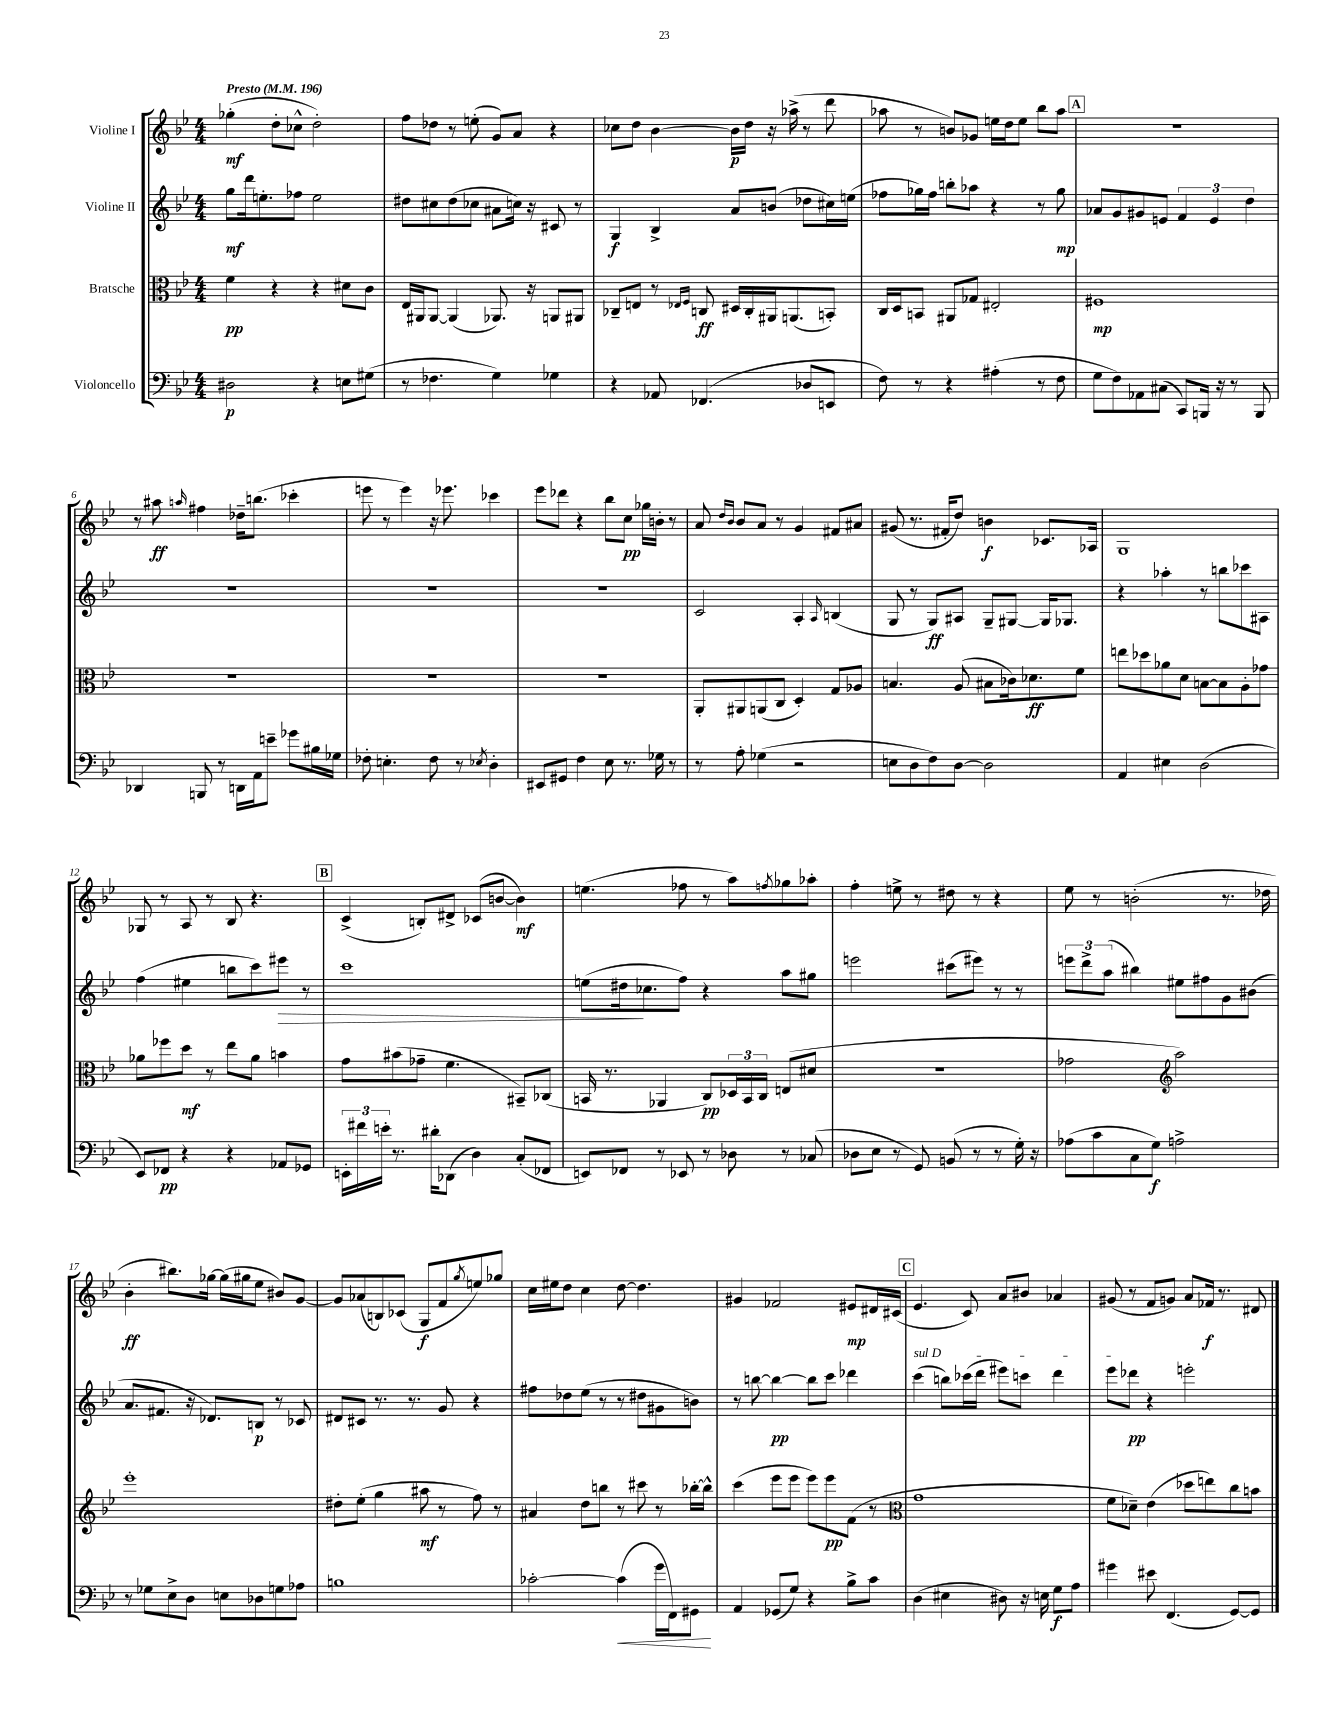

**kern	**dynam	**kern	**dynam	**kern	**dynam	**kern	**dynam
*part4	*part4	*part3	*part3	*part2	*part2	*part1	*part1
*staff4	*staff4	*staff3	*staff3	*staff2	*staff2	*staff1	*staff1
*I"Violoncello	*	*I"Bratsche	*	*I"Violine II	*	*I"Violine I	*
*clefF4	*	*clefC3	*	*clefG2	*	*clefG2	*
*k[b-e-]	*	*k[b-e-]	*	*k[b-e-]	*	*k[b-e-]	*
*M4/4	*	*M4/4	*	*M4/4	*	*M4/4	*
*MM196	*	*MM196	*	*MM196	*	*MM196	*
=1	=1	=1	=1	=1	=1	=1	=1
!	!	!	!	!	!	!LO:TX:a:B:t=Presto	!
2D#X\	p	4f\	pp	8gg\L	mf	(4gg-X'\	mf
.	.	.	.	16ddd\k	.	.	.
.	.	.	.	8.een'\	.	.	.
.	.	4r	.	.	.	8dd'\L	.
.	.	.	.	8ff-X\J	.	8cc-X^^\J	.
4r	.	4r	.	2ee\	.	2dd'\)	.
8En\L	.	8d#X\L	.	.	.	.	.
(8G#X\J	.	8c\J	.	.	.	.	.
=2	=2	=2	=2	=2	=2	=2	=2
8r	.	16E-/LL	.	8dd#X\L	.	8ff\L	.
.	.	16AA#X/J	.	.	.	.	.
4.F-X\	.	[8AA#/J	.	8cc#X\	.	8dd-X\J	.
.	.	(4AA#/]	.	(8dd#\	.	8r	.
.	.	.	.	8cc-X\J	.	(8een'\	.
4G\)	.	8.AA-X/)	.	8a#X\L	.	8g/L)	.
.	.	.	.	16ccn\Jk)	.	8a/J	.
.	.	16r	.	16r	.	.	.
4G-X\	.	8AAn/L	.	8c#X/	.	4r	.
.	.	8AA#X/J	.	8r	.	.	.
=3	=3	=3	=3	=3	=3	=3	=3
4r	.	8C-X~/L	.	4G/	f	8cc-X\L	.
.	.	8En/J	.	.	.	8dd\J	.
8AA-X/	.	8r	.	4B-^/	.	[4b-\	.
.	.	16qqE-X/LL	.	.	.	.	.
.	.	16qqF/JJ	.	.	.	.	.
(4.FF-X/	.	8Cn/	ff	.	.	.	.
.	.	16D#X/LL	.	8a/L	.	16b-\LL]	p
.	.	16C'/	.	.	.	16dd\JJ	.
.	.	16AA#X/J	.	(8bn/J	.	16r	.
.	.	(8.AAn/	.	.	.	(16aa-X^\	.
8D-X/L	.	.	.	8dd-X\L	.	8r	.
8EEn/J	.	8BBn'/J)	.	16cc#X\L)	.	8ddd\	.
.	.	.	.	(16een\JJ	.	.	.
=4	=4	=4	=4	=4	=4	=4	=4
8F\)	.	16C/LL	.	8ff-X\L	.	8aa-X\	.
.	.	16D/J	.	.	.	.	.
8r	.	8BBn/J	.	16gg-X\L)	.	8r	.
.	.	.	.	16ff-\JJ	.	.	.
4r	.	8AA#X/L	.	8bbn'\L	.	8bn/L)	.
.	.	8G-X/J	.	8aa-X\J	.	8g-X/J	.
(4A#X'\	.	2E#X'/	.	4r	.	16een\LL	.
.	.	.	.	.	.	16dd\J	.
.	.	.	.	.	.	8ee\J	.
8r	.	.	.	8r	.	8bb-\L	.
8F\	.	.	.	8gg-\	mp	8aa-\J	.
!!LO:REH:place=s1:t=A
=5	=5	=5	=5	=5	=5	=5	=5
8G\L	.	1F#X	mp	8a-X/L	.	1r	.
8F\)	.	.	.	8g/	.	.	.
8AA-X\	.	.	.	8g#X/	.	.	.
(8C#X\J	.	.	.	8en/J	.	.	.
8CC/L)	.	.	.	6f/	.	.	.
16BBBn/Jk	.	.	.	.	.	.	.
.	.	.	.	6e/	.	.	.
16r	.	.	.	.	.	.	.
8r	.	.	.	.	.	.	.
.	.	.	.	6dd\	.	.	.
8BBB/	.	.	.	.	.	.	.
!!LO:LB:g=z
=6	=6	=6	=6	=6	=6	=6	=6
4DD-X/	.	1r	.	1r	.	8r	.
.	.	.	.	.	.	8aa#X\	ff
.	.	.	.	.	.	16qqaan/	.
8BBBn/	.	.	.	.	.	4ff#X\	.
8r	.	.	.	.	.	.	.
16DDn\LL	.	.	.	.	.	16dd-X~\KL	.
16AA\J	.	.	.	.	.	(8.bbn\J	.
8en~\J	.	.	.	.	.	.	.
8g-X\L	.	.	.	.	.	4ccc-X'\	.
16B#X\L	.	.	.	.	.	.	.
16G-X\JJ	.	.	.	.	.	.	.
=7	=7	=7	=7	=7	=7	=7	=7
8F-X'\	.	1r	.	1r	.	8eeen\	.
4.En'\	.	.	.	.	.	8r	.
.	.	.	.	.	.	4eee\)	.
8F-\	.	.	.	.	.	16r	.
.	.	.	.	.	.	8.eee-X\	.
8r	.	.	.	.	.	.	.
8qE-X/	.	.	.	.	.	.	.
4D'\	.	.	.	.	.	4ccc-X\	.
=8	=8	=8	=8	=8	=8	=8	=8
8EE#X/L	.	1r	.	1r	.	8eee-\L	.
8GG#X/J	.	.	.	.	.	8ddd-X\J	.
4F\	.	.	.	.	.	4r	.
8E-\	.	.	.	.	.	8bb-\L	.
8.r	.	.	.	.	.	8cc\J	pp
.	.	.	.	.	.	16gg-X\LL	.
16G-X\	.	.	.	.	.	16bn'\JJ	.
8r	.	.	.	.	.	8r	.
=9	=9	=9	=9	=9	=9	=9	=9
8r	.	8AA'/L	.	2c/	.	8a/	.
.	.	.	.	.	.	16qqdd/LL	.
.	.	.	.	.	.	16qqb-/JJ	.
8A'\	.	8AA#X/	.	.	.	8b-/L	.
(4G-X\	.	(8AAn/	.	.	.	8a/J	.
.	.	8C/J	.	.	.	8r	.
2r	.	4D'/)	.	4A'/	.	4g/	.
.	.	.	.	16qqA/	.	.	.
.	.	8G/L	.	(4Bn/	.	8f#X/L	.
.	.	8A-X/J	.	.	.	8a#X/J	.
=10	=10	=10	=10	=10	=10	=10	=10
8En\L	.	4.Bn/	.	8G/	.	(8g#X/	.
8D\	.	.	.	8r	.	8.r	.
8F\)	.	.	.	8G/L)	ff	.	.
.	.	.	.	.	.	16f#X'/KL	.
[8D\J	.	(8A/	.	8A#X/J	.	8dd/J)	.
2D\]	.	8B#X\L	.	8G~/L	.	4bn\	f
.	.	16c-X\k)	.	[8G#X/J	.	.	.
.	.	8.d-X\	ff	.	.	.	.
.	.	.	.	16G#/KL]	.	8.c-X/L	.
.	.	.	.	8.G-X/J	.	.	.
.	.	8f\J	.	.	.	.	.
.	.	.	.	.	.	16A-X/Jk	.
=11	=11	=11	=11	=11	=11	=11	=11
4AA/	.	8een\L	.	4r	.	1G	.
.	.	8dd-X\	.	.	.	.	.
4E#X\	.	8a-X\	.	4aa-X'\	.	.	.
.	.	8d\J	.	.	.	.	.
(2D\	.	[8Bn\L	.	8r	.	.	.
.	.	8B\]	.	8bbn\L	.	.	.
.	.	8A'\	.	8ccc-X\	.	.	.
.	.	8g-X\J	.	8A#X\J	.	.	.
!!LO:LB:g=z
=12	=12	=12	=12	=12	=12	=12	=12
8EE-/L)	.	8a-X\L	.	(4ff\	.	8G-X/	.
8FF-X/J	pp	8ff-X\	.	.	.	8r	.
4r	.	8dd\J	mf	4ee#X\	.	8A/	.
.	.	8r	.	.	.	8r	.
4r	.	8ee-\L	.	8bbn\L	.	8B-/	.
.	.	8a-\J	.	8ccc\)	.	4.r	.
!	!	!	!	!	!LO:HP:b	!	!
8AA-X/L	.	4bn\	.	8eee#X\J	>	.	.
8GG-X/J	.	.	.	8r	.	.	.
!!LO:REH:place=s1:t=B
=13	=13	=13	=13	=13	=13	=13	=13
24EEn'\LL	.	8g\L	.	1ccc	.	(4c^/	.
24f#X\	.	.	.	.	.	.	.
24en'\JJ	.	.	.	.	.	.	.
8.r	.	(8b#X\	.	.	.	.	.
.	.	8g-X~\J	.	.	.	8Bn'/L)	.
16d#X'\KL	.	.	.	.	.	.	.
(8DD-X\J	.	4.f\	.	.	.	8d#X^/J	.
4D\)	.	.	.	.	.	(8c-X/L	.
.	.	.	.	.	.	[8bn/J	.
(8C'/L	.	8BB#X~/L)	.	.	.	4b\])	mf
8FF-X/J	.	(8C-X/J	.	.	.	.	.
=14	=14	=14	=14	=14	=14	=14	=14
8EEn/L)	.	16BBn/	.	(8een\L	.	(4.een\	.
.	.	8.r	.	.	.	.	.
8FF-X/J	.	.	.	16dd#X\k	.	.	.
.	.	.	.	8.cc-X\	]	.	.
8r	.	4AA-X/	.	.	.	.	.
8EE-X/	.	.	.	8ff\J)	.	8ff-X\	.
8r	.	8C/L)	pp	4r	.	8r	.
8D-X\	.	24D-X/L	.	.	.	8aa\L)	.
.	.	24BB/	.	.	.	.	.
.	.	24C/JJ	.	.	.	.	.
.	.	.	.	.	.	8qffn/	.
8r	.	(8En/L	.	8aa\L	.	8gg-X\	.
(8C-X/	.	8d#X/J	.	8gg#X\J	.	8aa-X'\J	.
=15	=15	=15	=15	=15	=15	=15	=15
8D-X\L	.	1r	.	2eeen\	.	4ff'\	.
8E-\J	.	.	.	.	.	.	.
8r	.	.	.	.	.	8een^\	.
8GG/)	.	.	.	.	.	8r	.
(8BBn/	.	.	.	(8ccc#X\L	.	8dd#X\	.
8r	.	.	.	8eee#X\J)	.	8r	.
8r	.	.	.	8r	.	4r	.
16G'\)	.	.	.	8r	.	.	.
16r	.	.	.	.	.	.	.
=16	=16	=16	=16	=16	=16	=16	=16
(8A-X\L	.	2g-X\	.	12eeen\L	.	8ee-\	.
.	.	.	.	12ddd^\	.	.	.
8c\	.	.	.	.	.	8r	.
.	.	.	.	(12aa\J	.	.	.
8C\	.	.	.	4bb#X\)	.	(2bn'\	.
8G\J)	f	.	.	.	.	.	.
*	*	*clefG2	*	*	*	*	*
2An^\	.	2aa\)	.	8ee#X\L	.	.	.
.	.	.	.	8ff#X\	.	.	.
.	.	.	.	8g\	.	8.r	.
.	.	.	.	(8b#X\J	.	.	.
.	.	.	.	.	.	16dd-X\	.
!!LO:LB:g=z
=17	=17	=17	=17	=17	=17	=17	=17
8r	.	1eee-'	.	8.a/L	.	4b-'\	ff
8G-X\L	.	.	.	.	.	.	.
.	.	.	.	8.f#X/J	.	.	.
8E-^\	.	.	.	.	.	8.bb#X\L)	.
8D\J	.	.	.	16r	.	.	.
.	.	.	.	8.d-X/L)	.	[16gg-X\Jk	.
8En\L	.	.	.	.	.	(16gg-\LL]	.
.	.	.	.	.	.	16gg#X\J	.
8D-X\	.	.	.	8Bn/J	p	8ee-\J	.
8Gn\	.	.	.	8r	.	8b#X/L)	.
8A-X\J	.	.	.	8c-X/	.	[8g/J	.
=18	=18	=18	=18	=18	=18	=18	=18
1Bn	.	8dd#X'\L	.	8d#X/L	.	8g/L]	.
.	.	(8ee-'\J	.	8c#X/J	.	(8a-X/	.
.	.	4gg\	.	8.r	.	8Bn/)	.
.	.	.	.	.	.	(8c-X/J	.
.	.	.	.	8.r	.	.	.
.	.	8aa#X\	mf	.	.	8G/L	f
.	.	8r	.	8g/	.	8f/	.
.	.	.	.	.	.	8qgg/	.
.	.	8ff\)	.	4r	.	8een/)	.
.	.	8r	.	.	.	8gg-X/J	.
=19	=19	=19	=19	=19	=19	=19	=19
[2c-X'\	.	4a#X/	.	8ff#X\L	.	16cc\LL	.
.	.	.	.	.	.	16ee#X\J	.
.	.	.	.	8dd-X\	.	8dd\J	.
.	.	8dd\L	.	(8ee-\J	.	4cc\	.
.	.	8bbn\J	.	8r	.	.	.
!	!LO:HP:b	!	!	!	!	!	!
(4c-\]	<	8r	.	8r	.	[8dd\	.
.	.	8ccc#X\	.	8dd#X\L	.	4.dd\]	.
16g\LL	.	8r	.	8g#X\	.	.	.
16FF\J)	.	.	.	.	.	.	.
8GG#X\J	.	[16bb-X'\LL	.	8bn\J)	.	.	.
.	.	16bb-^^\JJ]	.	.	.	.	.
.	[	.	.	.	.	.	.
=20	=20	=20	=20	=20	=20	=20	=20
4AA/	.	(4ccc\	.	8r	.	4g#X/	.
.	.	.	.	[8bbn\	.	.	.
(8GG-X/L	.	8eee-\L	.	4bb\_	pp	2f-X/	.
8G/J)	.	8eee-\J	.	.	.	.	.
4r	.	8eee-\L)	.	8bb\L]	.	.	.
.	.	8eee-\	pp	8ccc\J	.	.	.
8B-^\L	.	(8f\J	.	4ddd-X\	.	8e#X/L	mp
8c\J	.	8r	.	.	.	16d#X/L	.
.	.	.	.	.	.	(16c#X/JJ	.
!!LO:REH:place=s1:t=C
=21	=21	=21	=21	=21	=21	=21	=21
*	*	*clefC3	*	*	*	*	*
!	!	!	!	!LO:TX:a:i:t=sul D	!	!	!
(4D\	.	1g	.	(4ccc\	.	4.e-/	.
4E#X\	.	.	.	8bbn\L)	.	.	.
.	.	.	.	(16ccc-X\L	.	8c/)	.
.	.	.	.	16ddd\JJ	.	.	.
8D#X\)	.	.	.	8eee#X\L)	.	8a/L	.
16r	.	.	.	8cccn\J	.	8b#X/J	.
16En\	.	.	.	.	.	.	.
8G\L	f	.	.	4ddd\	.	4a-X/	.
8A\J	.	.	.	.	.	.	.
=22	=22	=22	=22	=22	=22	=22	=22
4g#X\	.	8f\L	.	8eee-\L	.	(8g#X/	.
.	.	8d-X~\J)	.	8ddd-X\J	pp	8r	.
8e#X\	.	(4e-\	.	4r	.	8f/L	.
(4.FF/	.	.	.	.	.	8gn/J)	.
.	.	8dd-X\L	.	2eeen'\	.	8a/L	.
.	.	8een\)	.	.	.	16f-X/Jk	f
.	.	.	.	.	.	8.r	.
[8GG/L)	.	8cc\	.	.	.	.	.
8GG/J]	.	8bn\J	.	.	.	8d#X/	.
==	==	==	==	==	==	==	==
*-	*-	*-	*-	*-	*-	*-	*-
